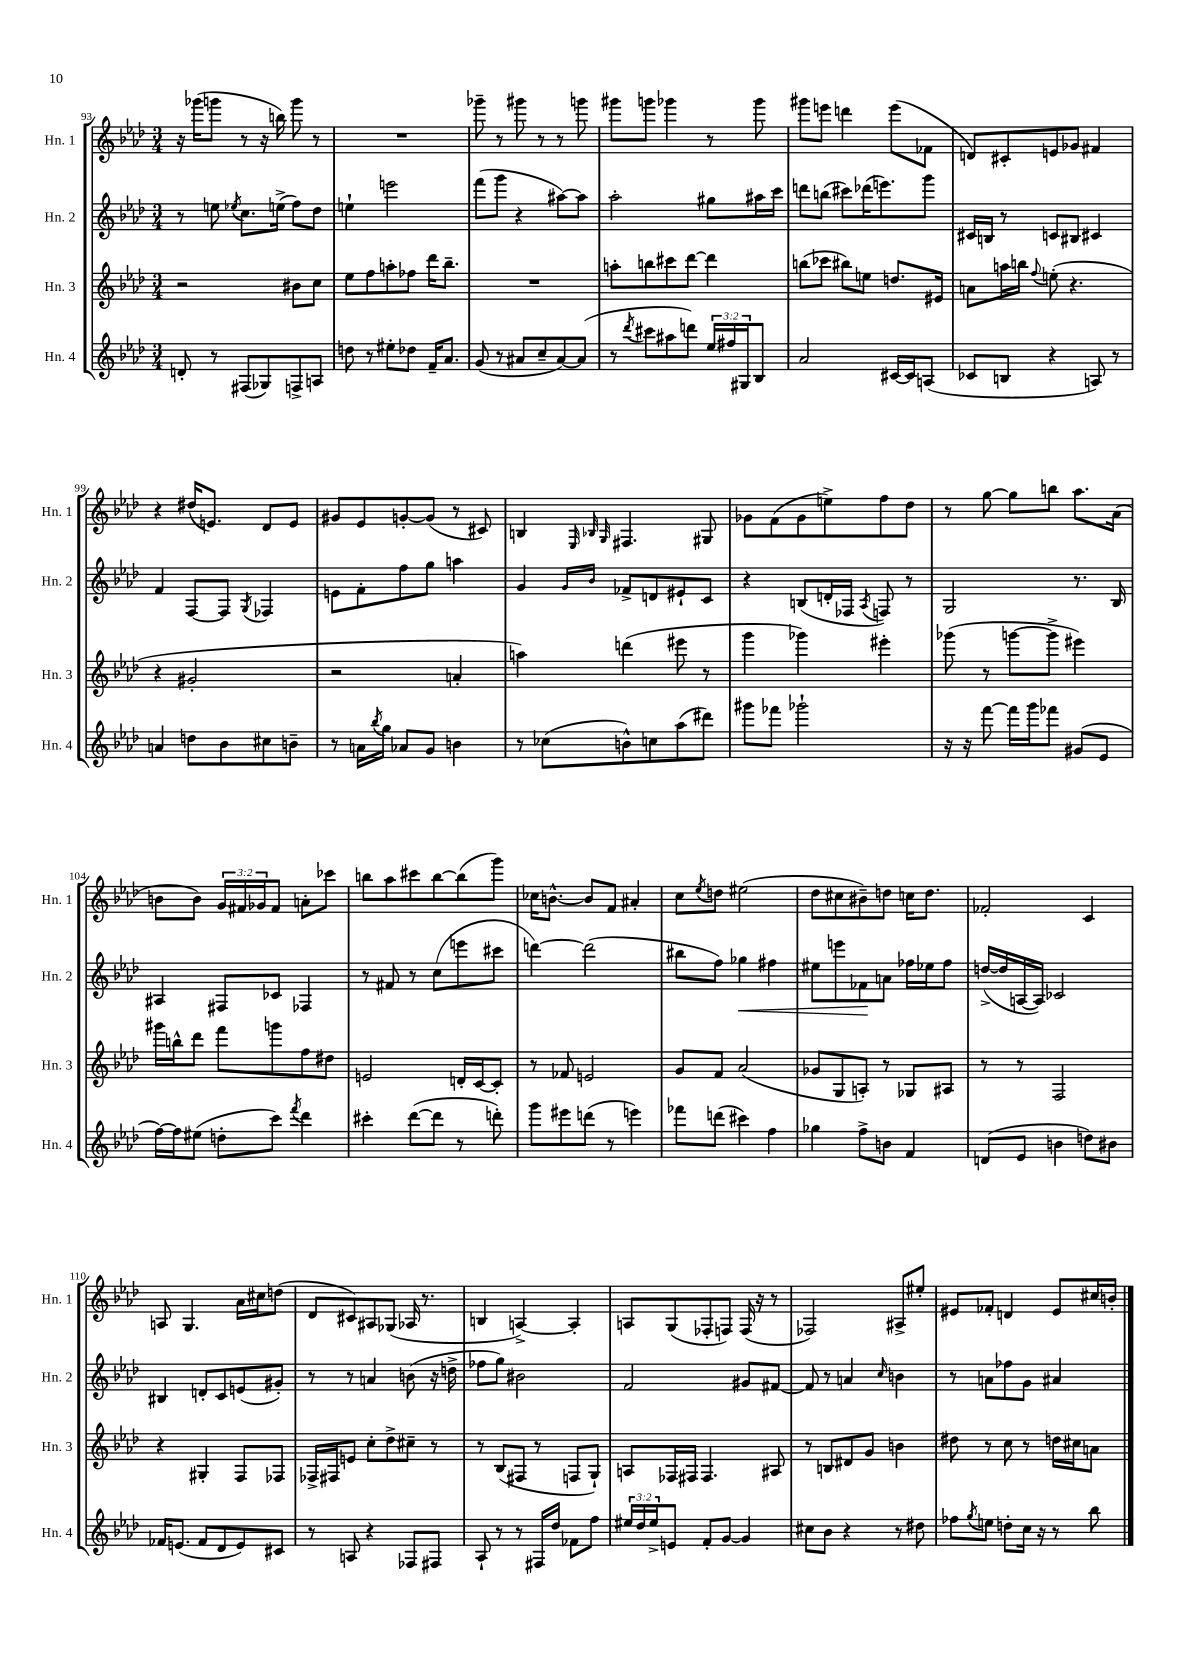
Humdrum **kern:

**kern	**kern	**kern	**kern
*staff4	*staff3	*staff2	*staff1
*clefG2	*clefG2	*clefG2	*clefG2
*k[b-e-a-d-]	*k[b-e-a-d-]	*k[b-e-a-d-]	*k[b-e-a-d-]
*M3/4	*M3/4	*M3/4	*M3/4
8d'	2r	8r	16r
.	.	.	(16ggg-
8r	.	8ee	8ggg
.	.	8qee-	.
(8F#	.	8.cc	8r
8G-)	.	.	16r
.	.	(16ee^	16bb)
8F^	8b#	8ff)	8ggg
8A	8cc	8dd-	8r
=	=	=	=
8dd	8ee-	4ee`	2.r
8r	8ff	.	.
8ee#'	8aa'	2eee	.
8dd-	8ff-	.	.
16f~	16ddd-	.	.
8.a-	8.bb-~	.	.
=	=	=	=
(8g	2.r	(8fff	8ggg-~
8r	.	8ggg	8r
8a#	.	4r	8ggg#
8cc~	.	.	8r
[8a#)	.	[8aa#)	8r
(8a#]	.	8aa#]	8ggg
=	=	=	=
8r	8aa'	2aa-'	8ggg#
8qddd-	.	.	.
8ccc#	8bb	.	8ggg
8aa#	8ccc#	.	4ggg-
8ddd)	[8ddd-	.	.
24ee-	4ddd-]	8gg#	8r
24ff#	.	.	.
24G#	.	.	.
8B-	.	16aa#	8ggg-
.	.	16ccc	.
=	=	=	=
2a-	(8bb	8ddd	8ggg#
.	8ccc-	(8bb	8eee
.	8bb#)	8ccc#)	4ddd
.	8ee	(16ddd-	.
.	.	8.eee)	.
[16c#	8.dd	.	(8eee
16c#]	.	.	.
(8A	.	8ggg	8f-
.	16e#	.	.
=	=	=	=
8c-	8a	16c#	8d)
.	.	16B	.
8B	16aa	8r	8c#'
.	16bb	.	.
.	8qqff	.	.
4r	(8ee'	8c	8e
.	4.r	8B#	8g-
8A)	.	4c#	4f#
8r	.	.	.
=	=	=	=
4a	4r	4f	4r
8dd	2g#'	[8F	(16dd#
.	.	.	8.e)
8b-	.	8F]	.
.	.	8qG	.
8cc#	.	4F-	8d-
8b~	.	.	8e
=	=	=	=
8r	2r	8e	8g#
16a	.	8f'	8e-
8qbb-	.	.	.
16gg	.	.	.
8a-	.	8ff	[8g'
8g	.	8gg	(8g]
4b	4a'	4aa	8r
.	.	.	8c#)
=	=	=	=
8r	4aa)	4g	4B
(8cc-	.	.	.
.	.	.	32qqE-
.	.	16qqg	32qqB-
.	.	16qqb-	32qqG
8b^^)	(4ddd	8f-^	4.F#
8cc	.	8d	.
(8aa-	8eee#	8e#`	.
8ddd#)	8r	8c	8G#
=	=	=	=
8ggg#	4ggg	4r	8g-
8fff-	.	.	(8f
2ggg-`	4ggg-)	(8B	8g-
.	.	16d'	8ee^)
.	.	16F-	.
.	.	8qA-	.
.	4eee#'	8F)	8ff
.	.	8r	8dd-
=	=	=	=
16r	(8ggg-	2G	8r
16r	.	.	.
[8fff	8r	.	[8gg
16fff]	[8ggg	.	8gg]
16ggg	.	.	.
8fff-	8ggg^]	.	8bb
(8g#	4eee#)	8.r	8.aa-
8e-	.	.	.
.	.	16B-	(16a-
=	=	=	=
[16ff)	16ggg#	4A#	8b
16ff]	16bb^^	.	.
(8ee#	8ddd-	.	8b)
8dd'	8fff	8F#	24g
.	.	.	24f#
.	.	.	24g-
8ccc)	8ggg	8c-	8f#
8qfff	.	.	.
4ddd-	8ff	4F-	8a'
.	8dd#	.	8ccc-
=	=	=	=
4ccc#'	2e	8r	8bb
.	.	8f#	8aa-
([8ddd-	.	8r	8ccc#
8ddd-]	.	(8cc	[8bb
8r	16d'	8eee	(8bb]
.	[16c	.	.
8ddd')	8c']	8ccc#	8ggg)
=	=	=	=
8ggg	8r	[4ddd)	16cc-
.	.	.	[8.b^^
8eee#	8f-	.	.
(8ddd	2e	(2ddd]	8b]
8r	.	.	8f
4eee)	.	.	4a#'
=	=	=	=
8fff-	8g	8bb#	8cc
.	.	.	8qee-
(8ddd	8f	8ff)	8dd
4ccc#)	(2a-	4gg-	(2ee#
4ff	.	4ff#	.
=	=	=	=
4gg-	8g-	8ee#	8dd-
.	8G	8eee	8cc#
8ff^	8A')	8f-	8b#~)
8b	8r	8a	8dd
4f	8G-	16ff-	16cc
.	.	16ee-	8.dd
.	8A#	8ff-	.
=	=	=	=
(8d	8r	([16dd^	2f-'
.	.	16dd]	.
8e-	8r	[16A	.
.	.	16A])	.
4b	2F	2c-	.
8dd)	.	.	4c
8b#	.	.	.
=	=	=	=
16f-	4r	4B#	8A
(8.e	.	.	.
.	.	.	4.G
8f-	4G#'	8d'	.
8d-	.	8c	.
8e)	8F	(8e	16a-
.	.	.	16cc#
8c#	8F-	8g#')	(8dd
=	=	=	=
8r	16F-^	8r	8d-
.	16F#	.	.
8A	8e	8r	8c#)
4r	8cc'	4a	8A#
.	8dd-^	.	(8G-
8F-	8cc#~	(8b	16A-
.	.	.	8.r
8F#	8r	16r	.
.	.	16dd^	.
=	=	=	=
8A-`	8r	8ff-	4B
8r	(8B-	8gg)	.
8r	8F#	2b#	[4A^)
16F#	8r	.	.
16dd-	.	.	.
8f-	8F	.	4A']
8ff	8G`)	.	.
=	=	=	=
24ee#	8A	2f	8A
24dd-	.	.	.
24ee#^	.	.	.
8e	16F-	.	(8G
.	16F#	.	.
8f'	4.F#	.	8F-'
[8g	.	.	8F)
4g]	.	8g#	(16F
.	.	.	16r
.	8A#	[8f#	8r
=	=	=	=
8cc#	8r	8f#]	2F-)
8b-	8B	8r	.
4r	8d#	4a	.
.	8g	.	.
.	.	16qqcc	.
8r	4b	4b	8A#^
8dd#	.	.	8ee#'
=	=	=	=
8ff-	8dd#	8r	8e#
8qgg	.	.	.
8ee	8r	8a	8f-'
8dd'	8cc	8ff-	4d
16cc	8r	8g	.
16r	.	.	.
8r	16dd	4a#	8e#
.	16cc#	.	.
8bb-	8a	.	16cc#
.	.	.	16b'
==	==	==	==
*-	*-	*-	*-
